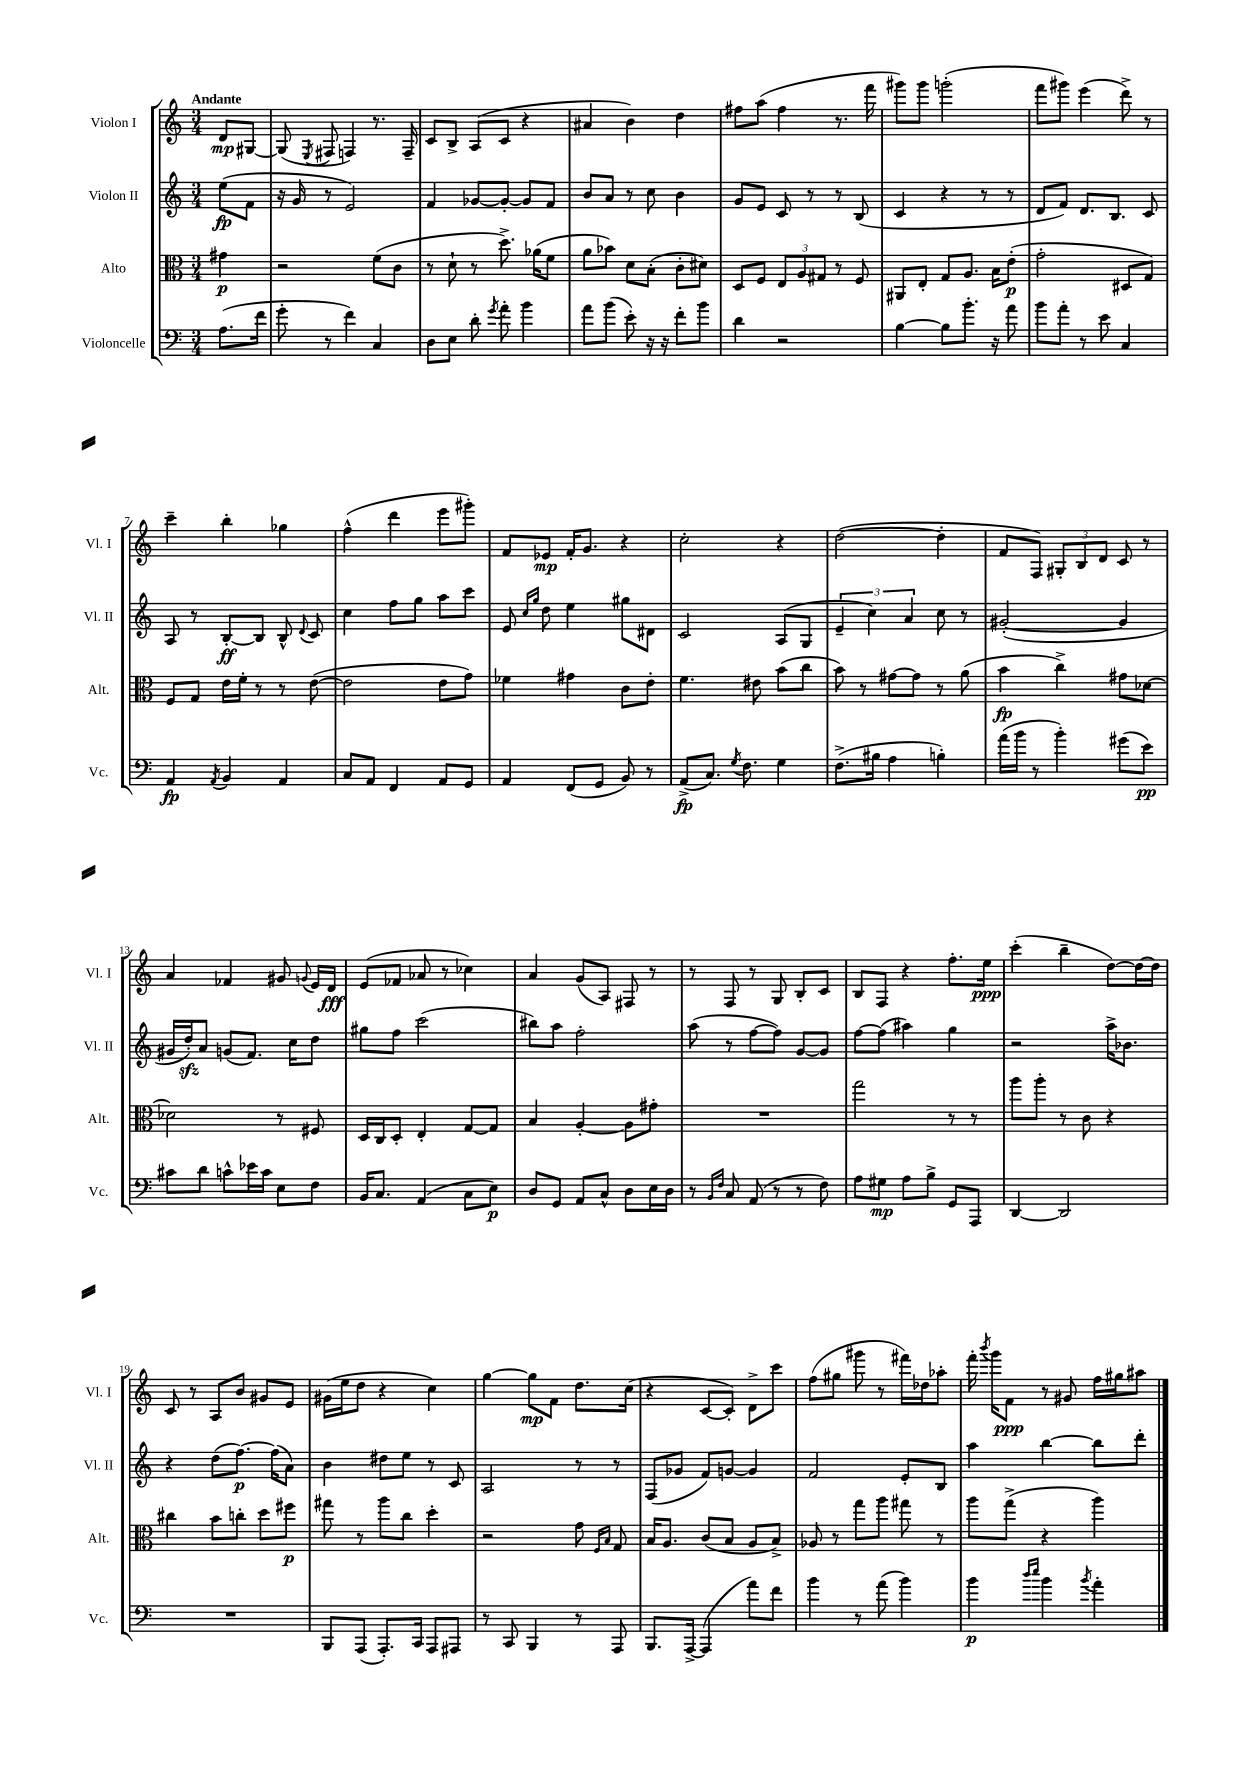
<<
\new StaffGroup <<
\new Staff = "s0" \with { instrumentName = "Violon I" shortInstrumentName = "Vl. I" } {
    \clef treble \key c \major \numericTimeSignature \time 3/4 \partial 4 \tempo "Andante"
    \autoBeamOff d'8[\mp gis8]~ |
    gis8( \acciaccatura { e8 } fis8 f4) r8. f16-- |
    c'8[ b8]-> a8[( c'8] r4 |
    ais'4 b'4) d''4 |
    fis''8[ a''8]( fis''4 r8. f'''16 |
    gis'''8[) gis'''8] g'''2-.( |
    f'''8[ gis'''8]) e'''4( d'''8->) r8 |
    c'''4-- b''4-. ges''4 |
    f''4-^( d'''4 e'''8[ gis'''8]-.) |
    f'8[ ees'8]\mp f'16[-. g'8.] r4 |
    c''2-. r4 |
    d''2~( d''4-. |
    f'8[ f8]) \tuplet 3/2 { gis8[-. b8 d'8] } c'8 r8 |
    a'4 fes'4 gis'8 \appoggiatura { g'8 } e'16[ d'16]\fff |
    e'8[( fes'8] aes'8 r8 ces''4) |
    a'4 g'8[( a8]) fis8 r8 |
    r8 f8 r8 g8 b8[-. c'8] |
    b8[ f8] r4 f''8.[-. e''16]\ppp |
    c'''4-.( b''4-- d''8[~) d''16~ d''16] |
    c'8 r8 a8[ b'8] gis'8[ e'8] |
    gis'16[( e''16 d''8] r4 c''4) |
    g''4~ g''8[\mp f'8] d''8.[ c''16]( |
    r4 c'8[~ c'8]-.) d'8[-> c'''8] |
    f''8[( gis''8] gis'''8 r8 fis'''16[) des''16 aes''8]-. |
    f'''16-. \acciaccatura { b'''8 } g'''16[ f'8]\ppp r8 gis'8 f''16[ gis''16 ais''8] \bar "|." |
}
\new Staff = "s1" \with { instrumentName = "Violon II" shortInstrumentName = "Vl. II" } {
    \clef treble \key c \major \numericTimeSignature \time 3/4 \partial 4
    \autoBeamOff e''8[\fp( f'8] |
    r16 g'16 r8 e'2) |
    f'4 ges'8[~ ges'8]~-. ges'8[ f'8] |
    b'8[ a'8] r8 c''8 b'4 |
    g'8[ e'8] c'8 r8 r8 b8( |
    c'4 r4 r8 r8 |
    d'8[ f'8]) d'8.[ b8.] c'8 |
    a8 r8 b8[~-.\ff b8] b8-^ \appoggiatura { d'8 } c'8 |
    c''4 f''8[ g''8] a''8[ c'''8] |
    e'8 \grace { c''16[ g''16] } d''8 e''4 gis''8[ dis'8] |
    c'2 a8[( g8] |
    \tuplet 3/2 { e'4-- c''4) a'4 } c''8 r8 |
    gis'2~-.( gis'4 |
    gis'16[ d''16-.\sfz) a'8] g'8[( f'8.]) c''16[ d''8] |
    gis''8[ f''8] c'''2( |
    bis''8[) a''8] f''2-. |
    a''8( r8 f''8[~ f''8]) g'8[~ g'8] |
    f''8[~ f''8]( ais''4) g''4 |
    r2 a''16[-> bes'8.] |
    r4 d''8[( f''8.]~\p) f''16[( a'8]) |
    b'4 dis''8[ e''8] r8 c'8 |
    a2 r8 r8 |
    f8[( ges'8] f'8[) g'8]~ g'4 |
    f'2 e'8[-. b8] |
    a''4 b''4~ b''8[ d'''8]-. \bar "|." |
}
\new Staff = "s2" \with { instrumentName = "Alto" shortInstrumentName = "Alt." } {
    \clef alto \key c \major \numericTimeSignature \time 3/4 \partial 4
    \autoBeamOff gis'4\p |
    r2 f'8[( c'8] |
    r8 d'8-! r8 d''8.->) aes'16[( f'8] |
    a'8[ bes'8]) d'8[ b8]-.( c'8[-. dis'8]) |
    d8[ f8] \tuplet 3/2 { e8[ a8 gis8] } r8 f8 |
    ais,8[ e8]-. g8[ a8.] b16[ e'8]-.\p( |
    g'2-. dis8[ g8]) |
    f8[ g8] e'16[ f'16]-. r8 r8 e'8~( |
    e'2 e'8[ g'8]) |
    fes'4 gis'4 c'8[ e'8]-. |
    f'4. eis'8 b'8[( c''8] |
    b'8) r8 gis'8[~ gis'8] r8 a'8( |
    b'4\fp c''4->) gis'8[ des'8]~ |
    des'2 r8 fis8 |
    d16[ c16 d8]-. e4-. g8[~ g8] |
    b4 a4~-. a8[ gis'8]-. |
    R2. |
    g''2 r8 r8 |
    a''8[ a''8]-. r8 c'8 r4 |
    cis''4 b'8[ c''8]-. d''8[ fis''8]\p |
    gis''8 r8 a''8[ c''8] d''4-. |
    r2 g'8 \grace { f16[ b16] } g8 |
    b16[ a8.] c'8[( b8] a8[ b8]->) |
    aes8 r8 g''8[ a''8] gis''8 r8 |
    a''8[ g''8]->( r4 a''4) \bar "|." |
}
\new Staff = "s3" \with { instrumentName = "Violoncelle" shortInstrumentName = "Vc." } {
    \clef bass \key c \major \numericTimeSignature \time 3/4 \partial 4
    \autoBeamOff a8.[( f'16] |
    g'8-. r8 f'4) c4 |
    d8[ e8] d'8-. \acciaccatura { g'8 } a'8-. b'4 |
    a'8[ b'8]( e'8-.) r16 r16 f'8[-. b'8] |
    d'4 r2 |
    b4~ b8[ b'8.]-. r16 a'8 |
    b'8[ a'8]-. r8 e'8 c4 |
    a,4\fp \acciaccatura { a,8 } b,4 a,4 |
    c8[ a,8] f,4 a,8[ g,8] |
    a,4 f,8[( g,8] b,8) r8 |
    a,8[->\fp( c8.]) \acciaccatura { g8 } f8. g4 |
    f8.[->( bis16] a4 b4-.) |
    a'16[( b'16] r8 b'4-.) gis'8[( e'8]\pp) |
    cis'8[ d'8] c'8[-^ ees'16 c'16] e8[ f8] |
    b,16[ c8.] a,4( c8[ e8]\p) |
    d8[ g,8] a,8[ c8]-^ d8[ e16 d16] |
    r8 \grace { b,16[ f16] } c8 a,8( r8 r8 f8) |
    a8[ gis8]\mp a8[ b8]-> g,8[ a,,8] |
    d,4~ d,2 |
    R2. |
    b,,8[ a,,8]( a,,8.[-.) c,16] a,,8[ ais,,8] |
    r8 c,8 b,,4 r8 a,,8 |
    b,,8.[ a,,16]~-> a,,4( a'8[) f'8] |
    b'4 r8 a'8( b'4) |
    b'4\p \grace { d''16[ e''16] } b'4 \acciaccatura { b'8 } a'4-. \bar "|." |
}
>>
>>
